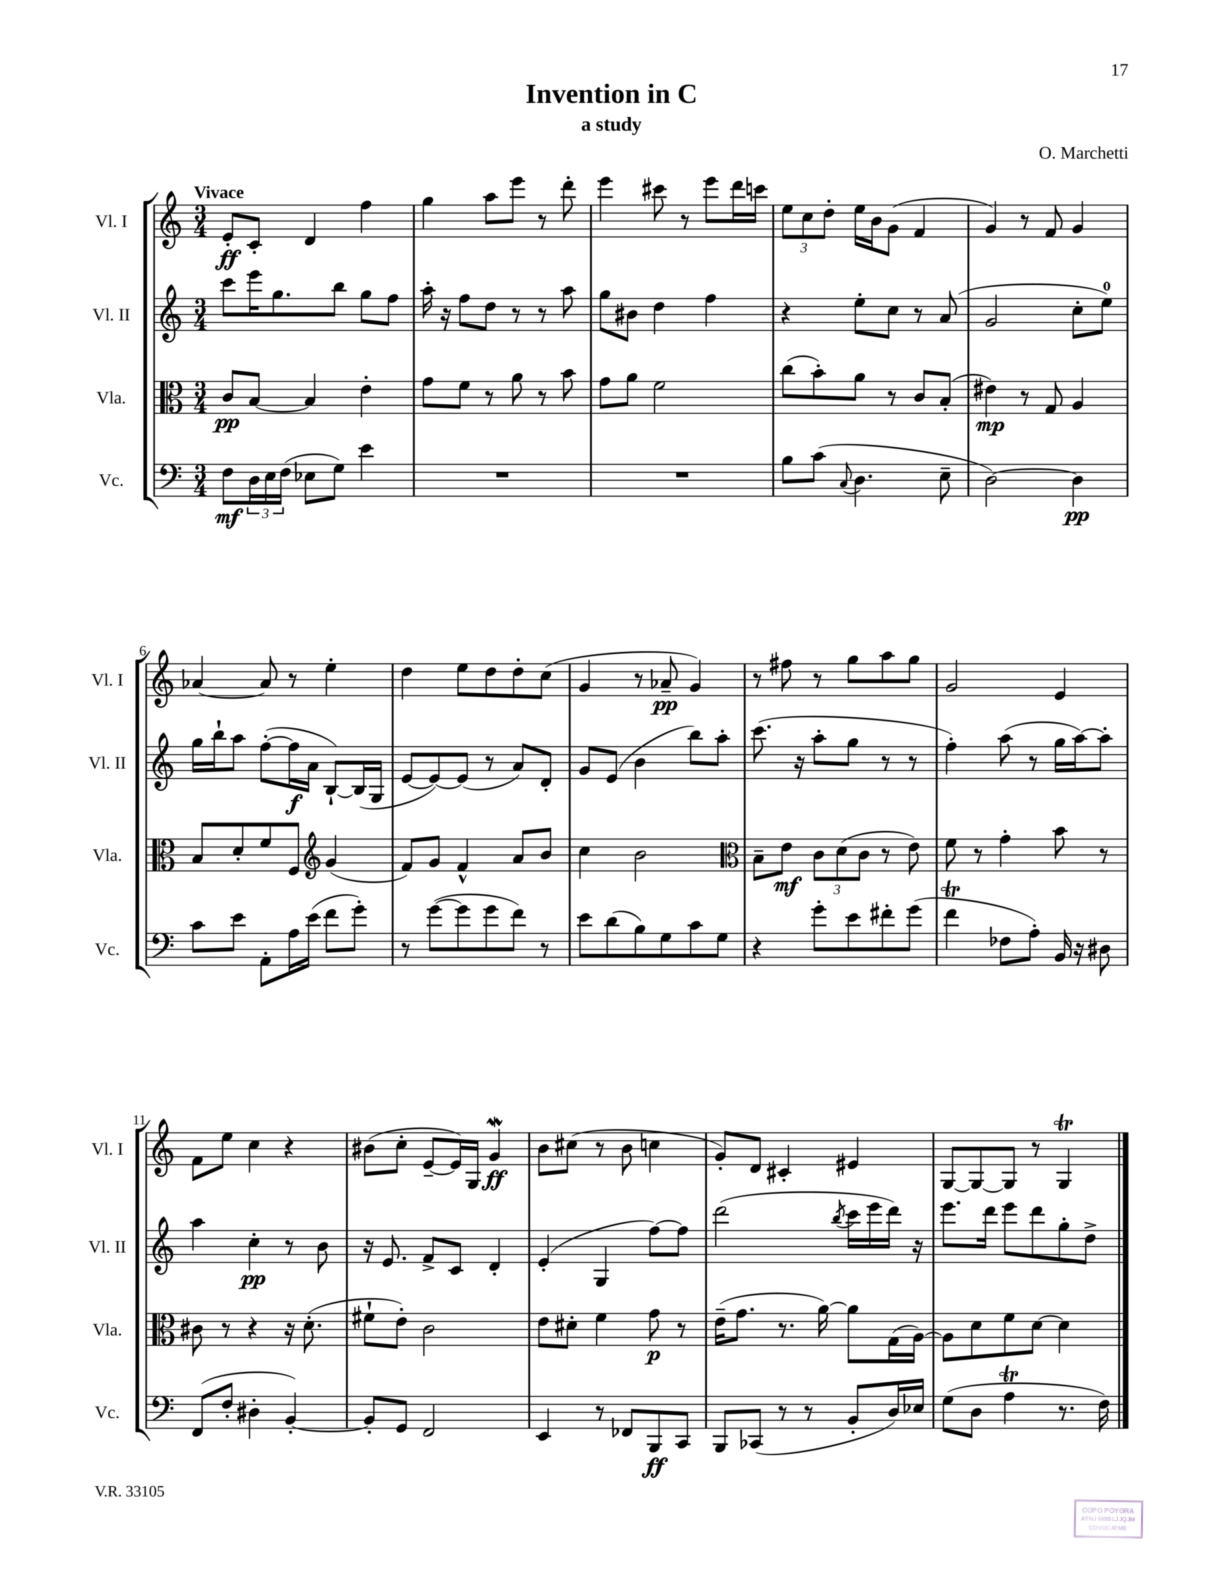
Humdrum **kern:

**kern	**dynam	**kern	**dynam	**kern	**dynam	**kern	**dynam
*part4	*part4	*part3	*part3	*part2	*part2	*part1	*part1
*staff4	*staff4	*staff3	*staff3	*staff2	*staff2	*staff1	*staff1
*I"Vc.	*	*I"Vla.	*	*I"Vl. II	*	*I"Vl. I	*
*I'Vc.	*	*I'Vla.	*	*I'Vl. II	*	*I'Vl. I	*
*clefF4	*	*clefC3	*	*clefG2	*	*clefG2	*
*k[]	*	*k[]	*	*k[]	*	*k[]	*
*M3/4	*	*M3/4	*	*M3/4	*	*M3/4	*
=1	=1	=1	=1	=1	=1	=1	=1
!	!	!	!	!	!	!LO:TX:a:B:t=Vivace	!
8F\L	mf	8c/L	pp	8ccc\L	.	8e'/L	ff
24D\L	.	[8B/J	.	16eee\K	.	8c'/J	.
24E\	.	.	.	.	.	.	.
.	.	.	.	8.gg\	.	.	.
(24F\JJ	.	.	.	.	.	.	.
8E-X\L	.	4B/]	.	.	.	4d/	.
8G\J)	.	.	.	8bb\J	.	.	.
4e\	.	4e'\	.	8gg\L	.	4ff\	.
.	.	.	.	8ff\J	.	.	.
=2	=2	=2	=2	=2	=2	=2	=2
2.r	.	8g\L	.	16aa'\	.	4gg\	.
.	.	.	.	16r	.	.	.
.	.	8f\J	.	8ff\L	.	.	.
.	.	8r	.	8dd\J	.	8aa\L	.
.	.	8a\	.	8r	.	8eee\J	.
.	.	8r	.	8r	.	8r	.
.	.	8b\	.	8aa\	.	8ddd'\	.
=3	=3	=3	=3	=3	=3	=3	=3
2.r	.	8g\L	.	8gg\L	.	4eee\	.
.	.	8a\J	.	8b#X\J	.	.	.
.	.	2f\	.	4dd\	.	8ccc#X\	.
.	.	.	.	.	.	8r	.
.	.	.	.	4ff\	.	8eee\L	.
.	.	.	.	.	.	16ddd\L	.
.	.	.	.	.	.	16cccn\JJ	.
=4	=4	=4	=4	=4	=4	=4	=4
8B\L	.	(8cc\L	.	4r	.	12ee\L	.
.	.	.	.	.	.	12cc\	.
(8c\J	.	8b'\)	.	.	.	.	.
.	.	.	.	.	.	12dd'\J	.
8qqC/	.	.	.	.	.	.	.
4.D\	.	8a\J	.	8ee'\L	.	16ee\LL	.
.	.	.	.	.	.	16b\J	.
.	.	8r	.	8cc\J	.	(8g\J	.
.	.	8c/L	.	8r	.	4f/	.
8E~\	.	(8B'/J	.	(8a/	.	.	.
=5	=5	=5	=5	=5	=5	=5	=5
[2D\)	.	4e#X\)	mp	2g/	.	4g/)	.
.	.	8r	.	.	.	8r	.
.	.	8G/	.	.	.	8f/	.
4D\]	pp	4A/	.	8cc'\L	.	4g/	.
.	.	.	.	8ee\J)	.	.	.
!!LO:LB:g=z
=6	=6	=6	=6	=6	=6	=6	=6
8c\L	.	8B/L	.	16gg\LL	.	[4a-X/	.
.	.	.	.	16bb`\J	.	.	.
8e\J	.	8d'/	.	8aa\J	.	.	.
8AA'\L	.	8f/	.	([8ff'\L	.	8a-/]	.
16A\L	.	8F/J	.	16ff\L]	f	8r	.
(16e\JJ	.	.	.	16a\JJ	.	.	.
*	*	*clefG2	*	*	*	*	*
8f\L	.	(4g/	.	[8B`/L)	.	4ee'\	.
8g'\J)	.	.	.	(16B/L]	.	.	.
.	.	.	.	16G/JJ	.	.	.
=7	=7	=7	=7	=7	=7	=7	=7
8r	.	8f/L)	.	[8e/L	.	4dd\	.
([8g\L	.	8g/J	.	8e/_)	.	.	.
8g\]	.	4f^^/	.	(8e/J]	.	8ee\L	.
8g\	.	.	.	8r	.	8dd\	.
8f\J)	.	8a/L	.	8a/L)	.	8dd'\	.
8r	.	8b/J	.	8d'/J	.	(8cc\J	.
=8	=8	=8	=8	=8	=8	=8	=8
8e\L	.	4cc\	.	8g/L	.	4g/	.
(8d\	.	.	.	(8e/J	.	.	.
8B\)	.	2b\	.	4b\	.	8r	.
8G\	.	.	.	.	.	8a-X~/	pp
8c\	.	.	.	8bb\L)	.	4g/)	.
8G\J	.	.	.	8aa'\J	.	.	.
=9	=9	=9	=9	=9	=9	=9	=9
*	*	*clefC3	*	*	*	*	*
4r	.	8B~\L	.	(8.ccc\	.	8r	.
.	.	8e\J	mf	.	.	8ff#X\	.
.	.	.	.	16r	.	.	.
8g'\L	.	12c\L	.	8aa'\L	.	8r	.
.	.	(12d\	.	.	.	.	.
8e\	.	.	.	8gg\J	.	8gg\L	.
.	.	12c\J	.	.	.	.	.
8f#X'\	.	8r	.	8r	.	8aa\	.
(8g\J	.	8e\)	.	8r	.	8gg\J	.
=10	=10	=10	=10	=10	=10	=10	=10
4fT\	.	8f\	.	4ff'\)	.	2g/	.
.	.	8r	.	.	.	.	.
8F-X\L	.	4g'\	.	(8aa\	.	.	.
8A'\J)	.	.	.	8r	.	.	.
16BB/	.	8b\	.	16gg\LL	.	4e/	.
16r	.	.	.	[16aa\J)	.	.	.
8D#X\	.	8r	.	8aa'\J]	.	.	.
!!LO:LB:g=z
=11	=11	=11	=11	=11	=11	=11	=11
(8FF/L	.	8c#X\	.	4aa\	.	8f\L	.
8F'/J	.	8r	.	.	.	8ee\J	.
4D#X'\	.	4r	.	4cc'\	pp	4cc\	.
[4BB'/)	.	16r	.	8r	.	4r	.
.	.	(8.d'\	.	.	.	.	.
.	.	.	.	8b\	.	.	.
=12	=12	=12	=12	=12	=12	=12	=12
8BB'/L]	.	8f#X`\L	.	16r	.	(8b#X\L	.
.	.	.	.	8.e/	.	.	.
8GG/J	.	8e'\J)	.	.	.	8cc'\J	.
2FF/	.	2c\	.	8f^/L	.	[8e~/L	.
.	.	.	.	8c/J	.	16e/L])	.
.	.	.	.	.	.	16G/JJ	.
.	.	.	.	4d'/	.	4gW/	ff
=13	=13	=13	=13	=13	=13	=13	=13
4EE/	.	8e\L	.	(4e'/	.	8b\L	.
.	.	8d#X'\J	.	.	.	(8cc#X\J	.
8r	.	4f\	.	4G/	.	8r	.
8FF-X/L	.	.	.	.	.	8b\	.
8BBB/	ff	8g\	p	[8ff\L)	.	4ccn\	.
8CC/J	.	8r	.	8ff\J]	.	.	.
=14	=14	=14	=14	=14	=14	=14	=14
8BBB/L	.	(16e~\KL	.	(2ddd\	.	8g'/L)	.
.	.	8.g\J	.	.	.	.	.
(8CC-X/J	.	.	.	.	.	8d/J	.
8r	.	8.r	.	.	.	4c#X'/	.
8r	.	.	.	.	.	.	.
.	.	[16a\)	.	.	.	.	.
.	.	.	.	8qbb/	.	.	.
8BB'/L	.	8a\L]	.	16ccc\LL	.	4e#X/	.
.	.	.	.	16eee\	.	.	.
16D/L)	.	(16G\L	.	16ddd\JJ)	.	.	.
16E-X/JJ	.	[16A\JJ)	.	16r	.	.	.
=15	=15	=15	=15	=15	=15	=15	=15
(8G\L	.	8A\L]	.	8.eee\L	.	[8G/L	.
8D\J	.	8d\	.	.	.	8G/_	.
.	.	.	.	16ddd\Jk	.	.	.
4AT\	.	8f\	.	8eee\L	.	8G/J]	.
.	.	[8d\J	.	8ddd\	.	8r	.
8.r	.	4d\]	.	8gg'\	.	4GT/	.
.	.	.	.	8dd^\J	.	.	.
16F\)	.	.	.	.	.	.	.
==	==	==	==	==	==	==	==
*-	*-	*-	*-	*-	*-	*-	*-
